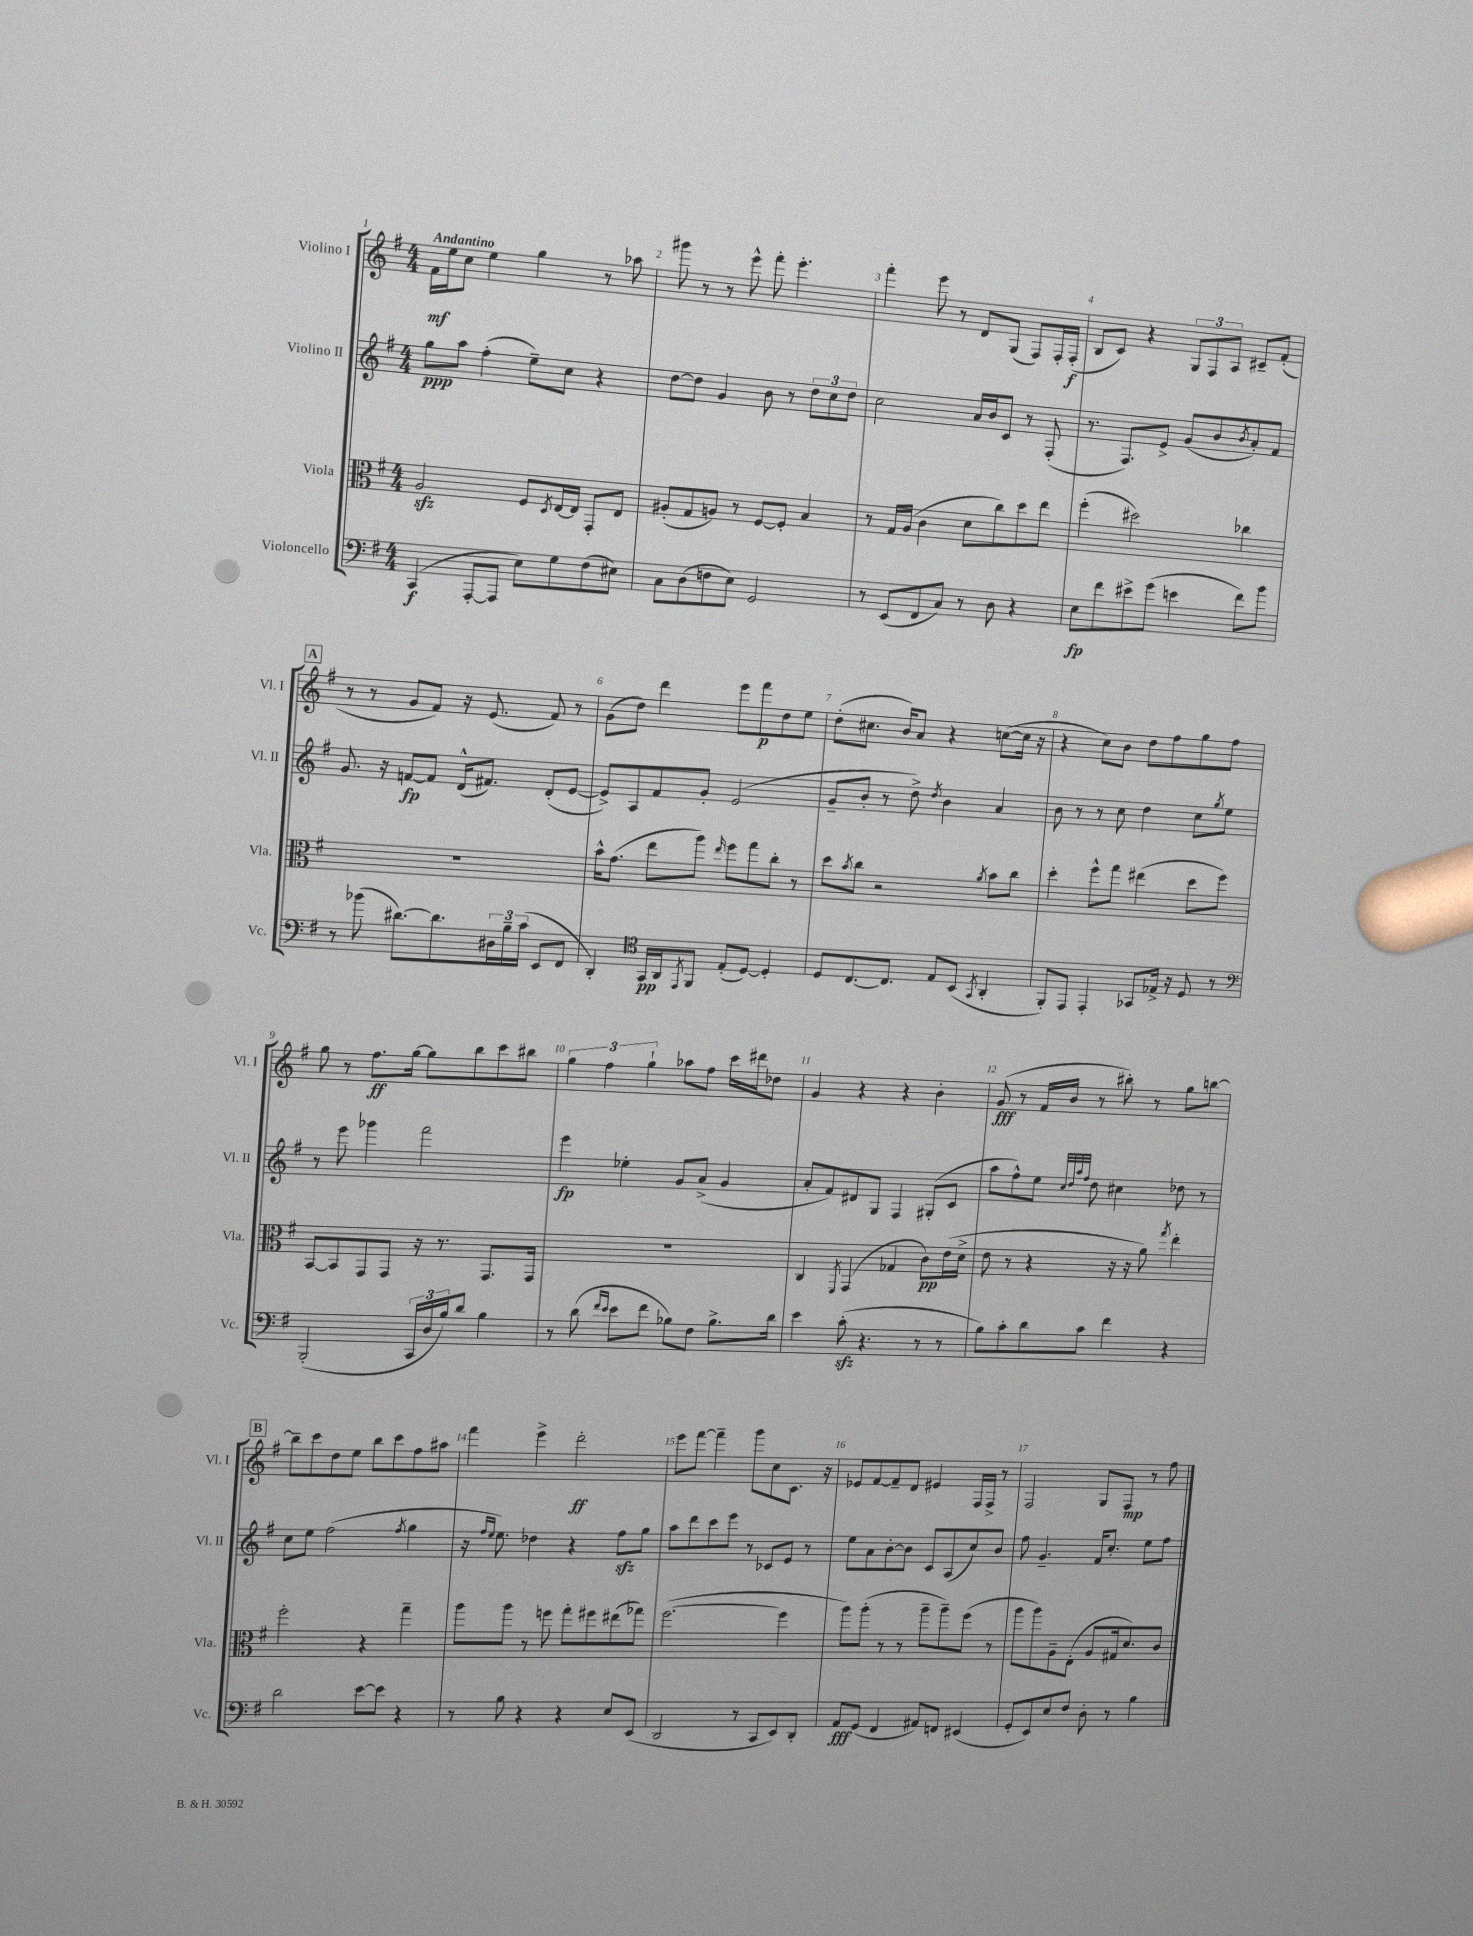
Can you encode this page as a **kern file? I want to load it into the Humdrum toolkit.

**kern	**dynam	**kern	**dynam	**kern	**dynam	**kern	**dynam
*part4	*part4	*part3	*part3	*part2	*part2	*part1	*part1
*staff4	*staff4	*staff3	*staff3	*staff2	*staff2	*staff1	*staff1
*I"Violoncello	*	*I"Viola	*	*I"Violino II	*	*I"Violino I	*
*I'Vc.	*	*I'Vla.	*	*I'Vl. II	*	*I'Vl. I	*
*clefF4	*	*clefC3	*	*clefG2	*	*clefG2	*
*k[f#]	*	*k[f#]	*	*k[f#]	*	*k[f#]	*
*M4/4	*	*M4/4	*	*M4/4	*	*M4/4	*
=1	=1	=1	=1	=1	=1	=1	=1
!	!	!	!	!	!	!LO:TX:a:B:t=Andantino	!
(4CC/	f	2Azz/	.	8gg\L	ppp	16f#\LL	mf
.	.	.	.	.	.	16ee\J	.
.	.	.	.	8aa\J	.	8cc\J	.
[8AAA'/L	.	.	.	(4ff#'\	.	4ee\	.
8AAA/J]	.	.	.	.	.	.	.
8E\L)	.	8F#/L	.	8ee~\L)	.	4gg\	.
.	.	8qD/	.	.	.	.	.
8G\	.	[16E/L	.	8cc\J	.	.	.
.	.	16E/JJ]	.	.	.	.	.
(8F#\	.	8GG'/L	.	4r	.	8r	.
8E#X\J)	.	8E/J	.	.	.	8aa-X\	.
=2	=2	=2	=2	=2	=2	=2	=2
8C\L	.	(8A#X'/L	.	[8dd\L	.	8ggg#X\	.
(8D\	.	8G/	.	8dd\J]	.	8r	.
8Fn\	.	8An/J)	.	4g/	.	8r	.
8E\J)	.	8r	.	.	.	8eee^^\	.
2GG/	.	[8F#/L	.	8b\	.	8fff#'\	.
.	.	8F#'/J]	.	8r	.	4.eee'\	.
.	.	4B/	.	12dd\L	.	.	.
.	.	.	.	12cc\	.	.	.
.	.	.	.	12dd\J	.	.	.
=3	=3	=3	=3	=3	=3	=3	=3
8r	.	8r	.	2cc\	.	4fff#'\	.
(8EE/L	.	16G/LL	.	.	.	.	.
.	.	(16A/JJ	.	.	.	.	.
8FF#/	.	4c\	.	.	.	8eee\	.
8C/J)	.	.	.	.	.	8r	.
8r	.	8d\L	.	16a/LL	.	8d/L	.
.	.	.	.	16b/J	.	.	.
8D\	.	8cc\)	.	8c/J	.	(8G/J	.
4r	.	8dd\	.	8r	.	8F#/L)	.
.	.	8ee\J	.	(8F#'/	.	16F#'/L	.
.	.	.	.	.	.	(16F#'/JJ	f
=4	=4	=4	=4	=4	=4	=4	=4
8E\L	fp	(4ff#'\	.	8.r	.	8B/L	.
8f#\	.	.	.	.	.	8c/J)	.
.	.	.	.	8.F#/L)	.	.	.
8e#X^\	.	2dd#X\)	.	.	.	4r	.
(8g\J	.	.	.	8e^/J	.	.	.
4en\	.	.	.	(8g/L	.	12G/L	.
.	.	.	.	.	.	12F#/	.
.	.	.	.	8b/	.	.	.
.	.	.	.	.	.	12A/J	.
.	.	.	.	8qb/	.	.	.
8f#\L)	.	4cc-X\	.	8a'/)	.	8c#X~/L	.
8b\J	.	.	.	8f#/J	.	(8f#'/J	.
!!LO:LB:g=z
!!LO:REH:place=s1:t=A
=5	=5	=5	=5	=5	=5	=5	=5
8r	.	1r	.	8.g/	.	8r	.
(8b-X\	.	.	.	.	.	8r	.
.	.	.	.	16r	.	.	.
[8.d#X\L)	.	.	.	[8fn/L	fp	8g/L	.
.	.	.	.	8f/J]	.	8f#/J)	.
8.d#\]	.	.	.	.	.	.	.
.	.	.	.	(16d^^/KL	.	16r	.
.	.	.	.	8.f#X/J)	.	(8.e/	.
24D#X\L	.	.	.	.	.	.	.
24B~\	.	.	.	.	.	.	.
(24c\JJ	.	.	.	.	.	.	.
8EE/L	.	.	.	(8d'/L	.	8f#/)	.
8FF#/J	.	.	.	[8e/J	.	8r	.
=6	=6	=6	=6	=6	=6	=6	=6
4DD'/)	.	16b^^\KL	.	8e^/L])	.	(8g\L	.
.	.	(8.g\J	.	.	.	.	.
.	.	.	.	8A/	.	8dd\J)	.
*clefC4	*	*	*	*	*	*	*
16GG/LL	pp	8ee\L	.	8f#/	.	4ddd\	.
16AA/J	.	.	.	.	.	.	.
8qEE/	.	.	.	.	.	.	.
8FF#/J	.	8aa\J)	.	8g'/J	.	.	.
.	.	16qqee/	.	.	.	.	.
(8E'/L	.	8ff#\L	.	(2e/	.	8eee\L	.
[8D/J)	.	8gg\	.	.	.	8fff#\	p
4D'/]	.	8cc'\J	.	.	.	8dd\	.
.	.	8r	.	.	.	8ee\J	.
=7	=7	=7	=7	=7	=7	=7	=7
8D/L	.	8dd\L	.	8g~/L	.	(8dd'\L	.
.	.	8qb/	.	.	.	.	.
[8.C/	.	8cc\J	.	8b'/J	.	8.cc#X\J	.
.	.	2r	.	8r	.	.	.
8.C/J]	.	.	.	.	.	16b/KL)	.
.	.	.	.	8dd^\)	.	8a/J	.
.	.	.	.	8qdd/	.	.	.
8E/L	.	.	.	4b\	.	4r	.
(8BB/J	.	.	.	.	.	.	.
8qGG/	.	8qa/	.	.	.	.	.
4AA'/	.	8b\L	.	4a/	.	([8ccn\L	.
.	.	8cc\J	.	.	.	16cc\Jk]	.
.	.	.	.	.	.	16r	.
=8	=8	=8	=8	=8	=8	=8	=8
8FF#'/L)	.	4dd'\	.	8b\	.	4r	.
8EE/J	.	.	.	8r	.	.	.
4EE'/	.	8ff#^^\L	.	8r	.	8cc\L)	.
.	.	8gg\J	.	8cc\	.	8b\J	.
8GG-X/L	.	(4ee#X\	.	4dd\	.	8dd\L	.
16E-X^/Jk	.	.	.	.	.	8ff#\	.
16r	.	.	.	.	.	.	.
8D/	.	8dd\L	.	8cc\L	.	8gg\	.
.	.	.	.	8qgg/	.	.	.
8r	.	8ff#\J)	.	8ee\J	.	8ff#\J	.
!!LO:LB:g=z
=9	=9	=9	=9	=9	=9	=9	=9
*clefF4	*	*	*	*	*	*	*
(2BBB'/	.	[8BB/L	.	8r	.	8gg\	.
.	.	8BB/]	.	8eee\	.	8r	.
.	.	8GG/	.	4ggg-X\	.	8.ff#\L	ff
.	.	8GG/J	.	.	.	.	.
.	.	.	.	.	.	[16gg\Jk	.
24CC/LL	.	16r	.	2fff#\	.	8gg\L]	.
24D/	.	.	.	.	.	.	.
.	.	8.r	.	.	.	.	.
24B/J)	.	.	.	.	.	.	.
8d/J	.	.	.	.	.	8bb\	.
4B\	.	8.GG/L	.	.	.	8ccc\	.
.	.	.	.	.	.	8bb#X\J	.
.	.	16GG/Jk	.	.	.	.	.
=10	=10	=10	=10	=10	=10	=10	=10
8r	.	1r	.	4eee\	fp	6gg\	.
(8d\	.	.	.	.	.	.	.
.	.	.	.	.	.	6ff#\	.
16qqf#/LL	.	.	.	.	.	.	.
16qqe/JJ	.	.	.	.	.	.	.
8e\L	.	.	.	4ee-X'\	.	.	.
.	.	.	.	.	.	6gg`\	.
8f#\J	.	.	.	.	.	.	.
8B-X\L)	.	.	.	8g/L	.	8aa-X\L	.
8F#\J	.	.	.	(8a^/J	.	8ff#\J	.
8.B-^\L	.	.	.	4g/	.	16ccc\LL	.
.	.	.	.	.	.	16ddd#X\J	.
.	.	.	.	.	.	8dd-X\J	.
16d\Jk	.	.	.	.	.	.	.
=11	=11	=11	=11	=11	=11	=11	=11
4e\	.	4C/	.	8a'/L	.	4g/	.
.	.	.	.	8f#/)	.	.	.
.	.	8qFF#/	.	.	.	.	.
(8czz'\	.	(4GG/	.	8d#X/	.	4r	.
4.r	.	.	.	8G/J	.	.	.
.	.	4G-X/	.	4F#/	.	4r	.
8r	.	8c\L)	pp	(8G#X'/L	.	4b'\	.
8r	.	(16e\L	.	8c/J	.	.	.
.	.	16d^\JJ	.	.	.	.	.
=12	=12	=12	=12	=12	=12	=12	=12
8B\L)	.	8e\	.	8aa\L	.	(8g/	fff
8c'\	.	8r	.	8ff#^^\)	.	8r	.
8d\	.	4r	.	8ee\J	.	16f#/LL	.
.	.	.	.	.	.	16b/JJ	.
.	.	.	.	32qqcc/LLL	.	.	.
.	.	.	.	32qqdd/	.	.	.
.	.	.	.	32qqaa/	.	.	.
.	.	.	.	32qqff#/JJJ	.	.	.
8c\J	.	.	.	8dd\	.	8r	.
4f#\	.	16r	.	4cc#X\	.	8bb#X'\)	.
.	.	16r	.	.	.	.	.
.	.	8a\)	.	.	.	8r	.
.	.	8qgg/	.	.	.	.	.
4r	.	4ee'\	.	8dd-X\	.	8gg\L	.
.	.	.	.	8r	.	[8bbn\J	.
!!LO:LB:g=z
!!LO:REH:place=s1:t=B
=13	=13	=13	=13	=13	=13	=13	=13
2d\	.	2ff#'\	.	8cc\L	.	8bb~\L]	.
.	.	.	.	8ee\J	.	8ccc\	.
.	.	.	.	(2ff#\	.	8dd\	.
.	.	.	.	.	.	8ee\J	.
[8e\L	.	4r	.	.	.	8bb\L	.
8e\J]	.	.	.	.	.	8ccc\	.
.	.	.	.	8qff#/	.	.	.
4r	.	4gg~\	.	4gg\	.	8ff#\	.
.	.	.	.	.	.	8aa#X\J	.
=14	=14	=14	=14	=14	=14	=14	=14
8r	.	8aa\L	.	16r	.	4fff#\	.
.	.	.	.	16qqff#/LL	.	.	.
.	.	.	.	16qqee/JJ	.	.	.
.	.	.	.	8.ee\)	.	.	.
8B\	.	8aa\J	.	.	.	.	.
4r	.	8r	.	4dd-X\	.	4eee^\	.
.	.	8ffn\	.	.	.	.	.
4r	.	8gg'\L	.	4r	.	2ddd'\	ff
.	.	8ff#X\	.	.	.	.	.
8E/L	.	(8ee#X\	.	8ff#zz\L	.	.	.
(8EE/J	.	8gg-X\J)	.	8gg\J	.	.	.
=15	=15	=15	=15	=15	=15	=15	=15
2DD/	.	([2.ff#\	.	8aa\L	.	8eee\L	.
.	.	.	.	8ddd\	.	[8fff#\J	.
.	.	.	.	8ccc\	.	4fff#~\]	.
.	.	.	.	8eee\J	.	.	.
8r	.	.	.	8r	.	8ggg\L	.
8CC/L	.	.	.	8c-X/L	.	8cc\	.
8EE/)	.	4ff#\]	.	8e/J	.	8.c\J	.
8DD'/J	.	.	.	8r	.	.	.
.	.	.	.	.	.	16r	.
=16	=16	=16	=16	=16	=16	=16	=16
8AA/L	fff	8aa\L)	.	8ee\L	.	8e-X/L	.
(8GG/J	.	(8aa'\J	.	8a\	.	[8f#/	.
4FF#/	.	8r	.	[8b'\	.	8f#~/]	.
.	.	8r	.	8b\J]	.	8d/J	.
8AA#X/L)	.	8aa~\L	.	8c/L	.	4e#X/	.
8FFn/J	.	8aa~\)	.	(8A/	.	.	.
(4EE#X/	.	(8ff#\J	.	8cc/)	.	16F#/LL	.
.	.	.	.	.	.	16F#^/JJ	.
.	.	8r	.	8b/J	.	8r	.
=17	=17	=17	=17	=17	=17	=17	=17
8GG'/L	.	8aa\L	.	8ff#\	.	2F#/	.
8EE/)	.	8aa\)	.	4.g~/	.	.	.
8E/	.	8A~\	.	.	.	.	.
8F#/J	.	(8E'\J	.	.	.	.	.
8D'\	.	8A/L	.	16f#/KL	.	8G/L	.
.	.	.	.	8.cc'/J	.	.	.
8r	.	16G#X/k	.	.	.	8F#/J	mp
.	.	8.d/)	.	.	.	.	.
4B\	.	.	.	8ee\L	.	8r	.
.	.	8c/J	.	8ff#\J	.	8ff#\	.
==	==	==	==	==	==	==	==
*-	*-	*-	*-	*-	*-	*-	*-
